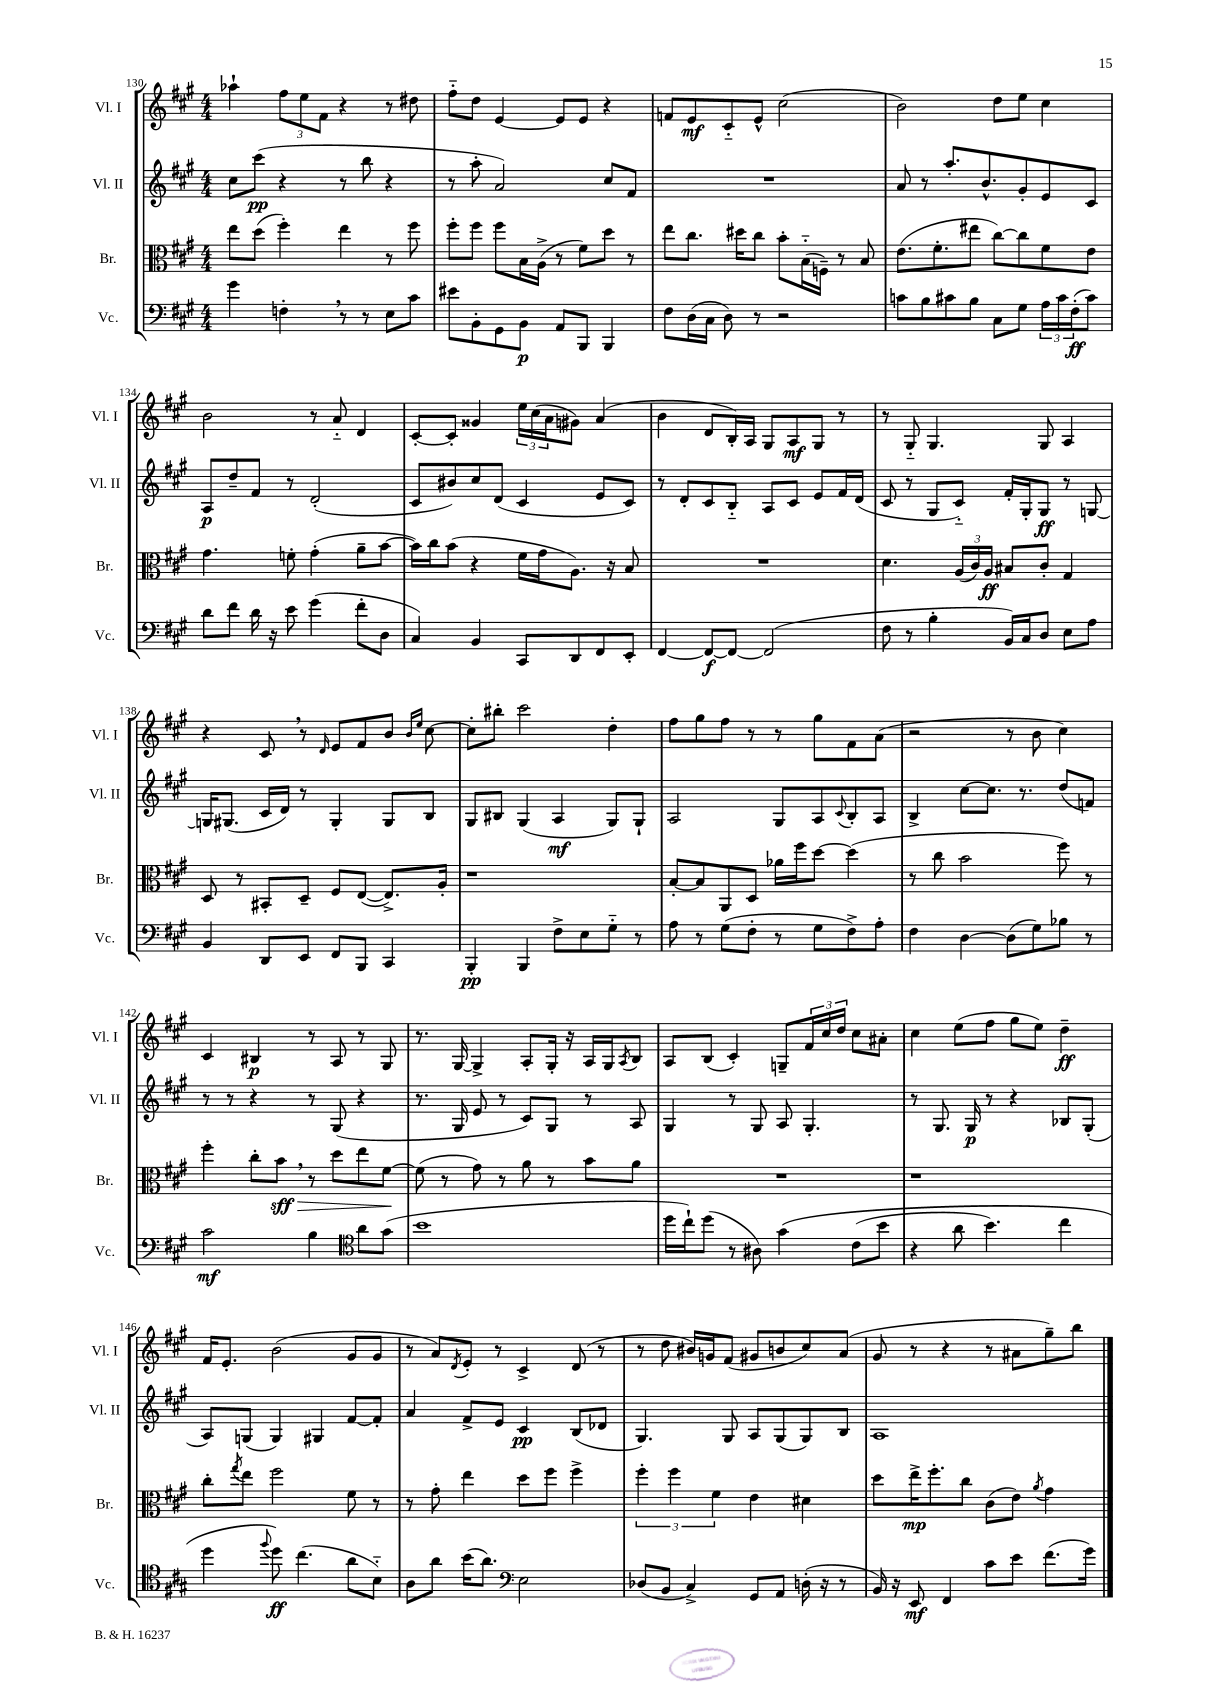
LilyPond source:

<<
\new StaffGroup <<
\new Staff = "s0" \with { instrumentName = "Vl. I" shortInstrumentName = "Vl. I" } {
    \clef treble \key a \major \numericTimeSignature \time 4/4
    aes''4-! \tuplet 3/2 { fis''8 e''8 fis'8 } r4 r8 dis''8 |
    fis''8-_ d''8 e'4~ e'8 e'8 r4 |
    f'8 e'8\mf cis'8-_ e'8-^ cis''2( |
    b'2) d''8 e''8 cis''4 |
    b'2 r8 a'8-_ d'4 |
    cis'8~-. cis'8-. gisis'4 \tuplet 3/2 { e''16 cis''16( a'16 } gis'8) a'4( |
    b'4 d'8 b16-.) a16 gis8 a8\mf gis8 r8 |
    r8 gis8-_ gis4. gis8 a4 |
    r4 cis'8 \breathe r8 \grace { d'16 } e'8 fis'8 b'8 \grace { b'16 e''16 } cis''8~ |
    cis''8-. bis''8-. cis'''2 d''4-. |
    fis''8 gis''8 fis''8 r8 r8 gis''8 fis'8 a'8( |
    r2 r8 b'8 cis''4) |
    cis'4 bis4\p r8 a8 r8 gis8 |
    r8. gis16~ gis4-> a8-. gis16-. r16 a16 gis16 \acciaccatura { a8 } b8 |
    a8 b8( cis'4-.) g8-- \tuplet 3/2 { fis'16 cis''16 d''16 } cis''8 ais'8-. |
    cis''4 e''8( fis''8 gis''8 e''8) d''4--\ff |
    fis'16 e'8.-. b'2( gis'8 gis'8 |
    r8 a'8) \acciaccatura { d'8 } e'8-. r8 cis'4-> d'8( r8 |
    r8 d''8 bis'16) g'16 fis'8( gis'8 b'8 cis''8) a'8( |
    gis'8 r8 r4 r8 ais'8 gis''8--) b''8 \bar "|." |
}
\new Staff = "s1" \with { instrumentName = "Vl. II" shortInstrumentName = "Vl. II" } {
    \clef treble \key a \major \numericTimeSignature \time 4/4
    cis''8 cis'''8\pp( r4 r8 b''8 r4 |
    r8 a''8-. a'2) cis''8 fis'8 |
    R1 |
    a'8 r8 a''8.-. b'8.-^ gis'8-. e'8 cis'8 |
    a8\p d''8-- fis'8 r8 d'2-.( |
    cis'8 bis'8) cis''8 d'8( cis'4 e'8 cis'8) |
    r8 d'8-. cis'8 b8-_ a8 cis'8 e'8 fis'16 d'16( |
    cis'8 r8 gis8 cis'8-_) fis'16-. gis16-. gis8\ff r8 g8~ |
    g16 gis8.( cis'16 d'16) r8 gis4-. gis8 b8 |
    gis8 bis8 gis4( a4\mf gis8) gis8-! |
    a2 gis8 a8 \appoggiatura { cis'8 } b8-. a8 |
    b4-> cis''8~ cis''8. r8. d''8( f'8) |
    r8 r8 r4 r8 gis8( r4 |
    r8. gis16 e'8 r8 cis'8) gis8 r8 a8 |
    gis4 r8 gis8 a8 gis4.-. |
    r8 gis8. gis16\p r8 r4 bes8 gis8-.( |
    a8) g8( g4) gis4 fis'8~ fis'8-. |
    a'4 fis'8-> e'8 cis'4\pp b8( des'8 |
    gis4.) gis8 a8 gis8( gis8) b8 |
    a1 \bar "|." |
}
\new Staff = "s2" \with { instrumentName = "Br." shortInstrumentName = "Br." } {
    \clef alto \key a \major \numericTimeSignature \time 4/4
    e''8 d''8( fis''4-.) e''4 r8 fis''8 |
    fis''8-. fis''8 fis''8 b16 a16->( r8 fis'8) d''8 r8 |
    e''8 cis''8. dis''16 cis''8 b'8-. b16-_( f16--) r8 b8 |
    e'8.( fis'8.-. eis''8 cis''8~) cis''8 fis'8 e'8 |
    gis'4. f'8-. gis'4-.( a'8-- b'8~ |
    b'16) cis''16 b'8( r4 fis'16 gis'16 a8.) r16 b8 |
    R1 |
    d'4. \tuplet 3/2 { a16( cis'16) a16\ff } bis8 cis'8-. gis4 |
    d8 r8 bis,8-. d8-- fis8 e8~( e8.->) a16-. |
    r1 |
    b8~-. b8 a,8 d8 aes'16 fis''16 d''8~ d''4( |
    r8 cis''8 b'2 fis''8) r8 |
    fis''4-. cis''8-. b'8\sff\> \breathe r8 d''8 e''8 fis'8~\! |
    fis'8( r8 gis'8) r8 a'8 r8 b'8 a'8 |
    R1 |
    r1 |
    cis''8-. \acciaccatura { gis''8 } e''8 fis''2 fis'8 r8 |
    r8 gis'8-. e''4 d''8 fis''8 fis''4-> |
    \tuplet 3/2 { fis''4-. fis''4 fis'4 } e'4 dis'4 |
    d''8 e''16->\mp fis''8.-. cis''8 cis'8( e'8) \acciaccatura { a'8 } gis'4 \bar "|." |
}
\new Staff = "s3" \with { instrumentName = "Vc." shortInstrumentName = "Vc." } {
    \clef bass \key a \major \numericTimeSignature \time 4/4
    gis'4 f4-. \breathe r8 r8 e8 cis'8 |
    eis'8 b,8-. gis,8 b,8\p a,8 b,,8 b,,4 |
    fis8 d16( cis16 d8) r8 r2 |
    c'8 b8 cis'8 b8 cis8 gis8 \tuplet 3/2 { a16 cis'16 fis16-.\ff( } cis'8) |
    d'8 fis'8 d'16 r16 e'8 gis'4( fis'8-. d8 |
    cis4) b,4 cis,8 d,8 fis,8 e,8-. |
    fis,4~ fis,8~\f fis,8~ fis,2( |
    fis8 r8 b4-. b,16) cis16 d8 e8 a8 |
    b,4 d,8 e,8 fis,8 b,,8 cis,4 |
    b,,4-.\pp b,,4 fis8-> e8 gis8-_ r8 |
    a8 r8 gis8( fis8-. r8 gis8 fis8->) a8-. |
    fis4 d4~ d8( gis8) bes8 r8 |
    cis'2\mf b4 \clef tenor a'8 gis'8( |
    b'1 |
    d''16 cis''16-!) d''8( r8 ais8) gis'4\( cis'8( b'8 |
    r4 a'8 b'4.) cis''4 |
    d''4 \appoggiatura { fis''8 } d''8\ff\) cis''4.( a'8 b8-_) |
    a8 a'8 b'16( a'8.) \clef bass e2 |
    des8( b,8 cis4->) gis,8 a,8 d16-.( r16 r8 |
    b,16) r16 e,8\mf fis,4 cis'8 e'8 fis'8.( gis'16) \bar "|." |
}
>>
>>
\layout { \context { \Score currentBarNumber = #130 } }
